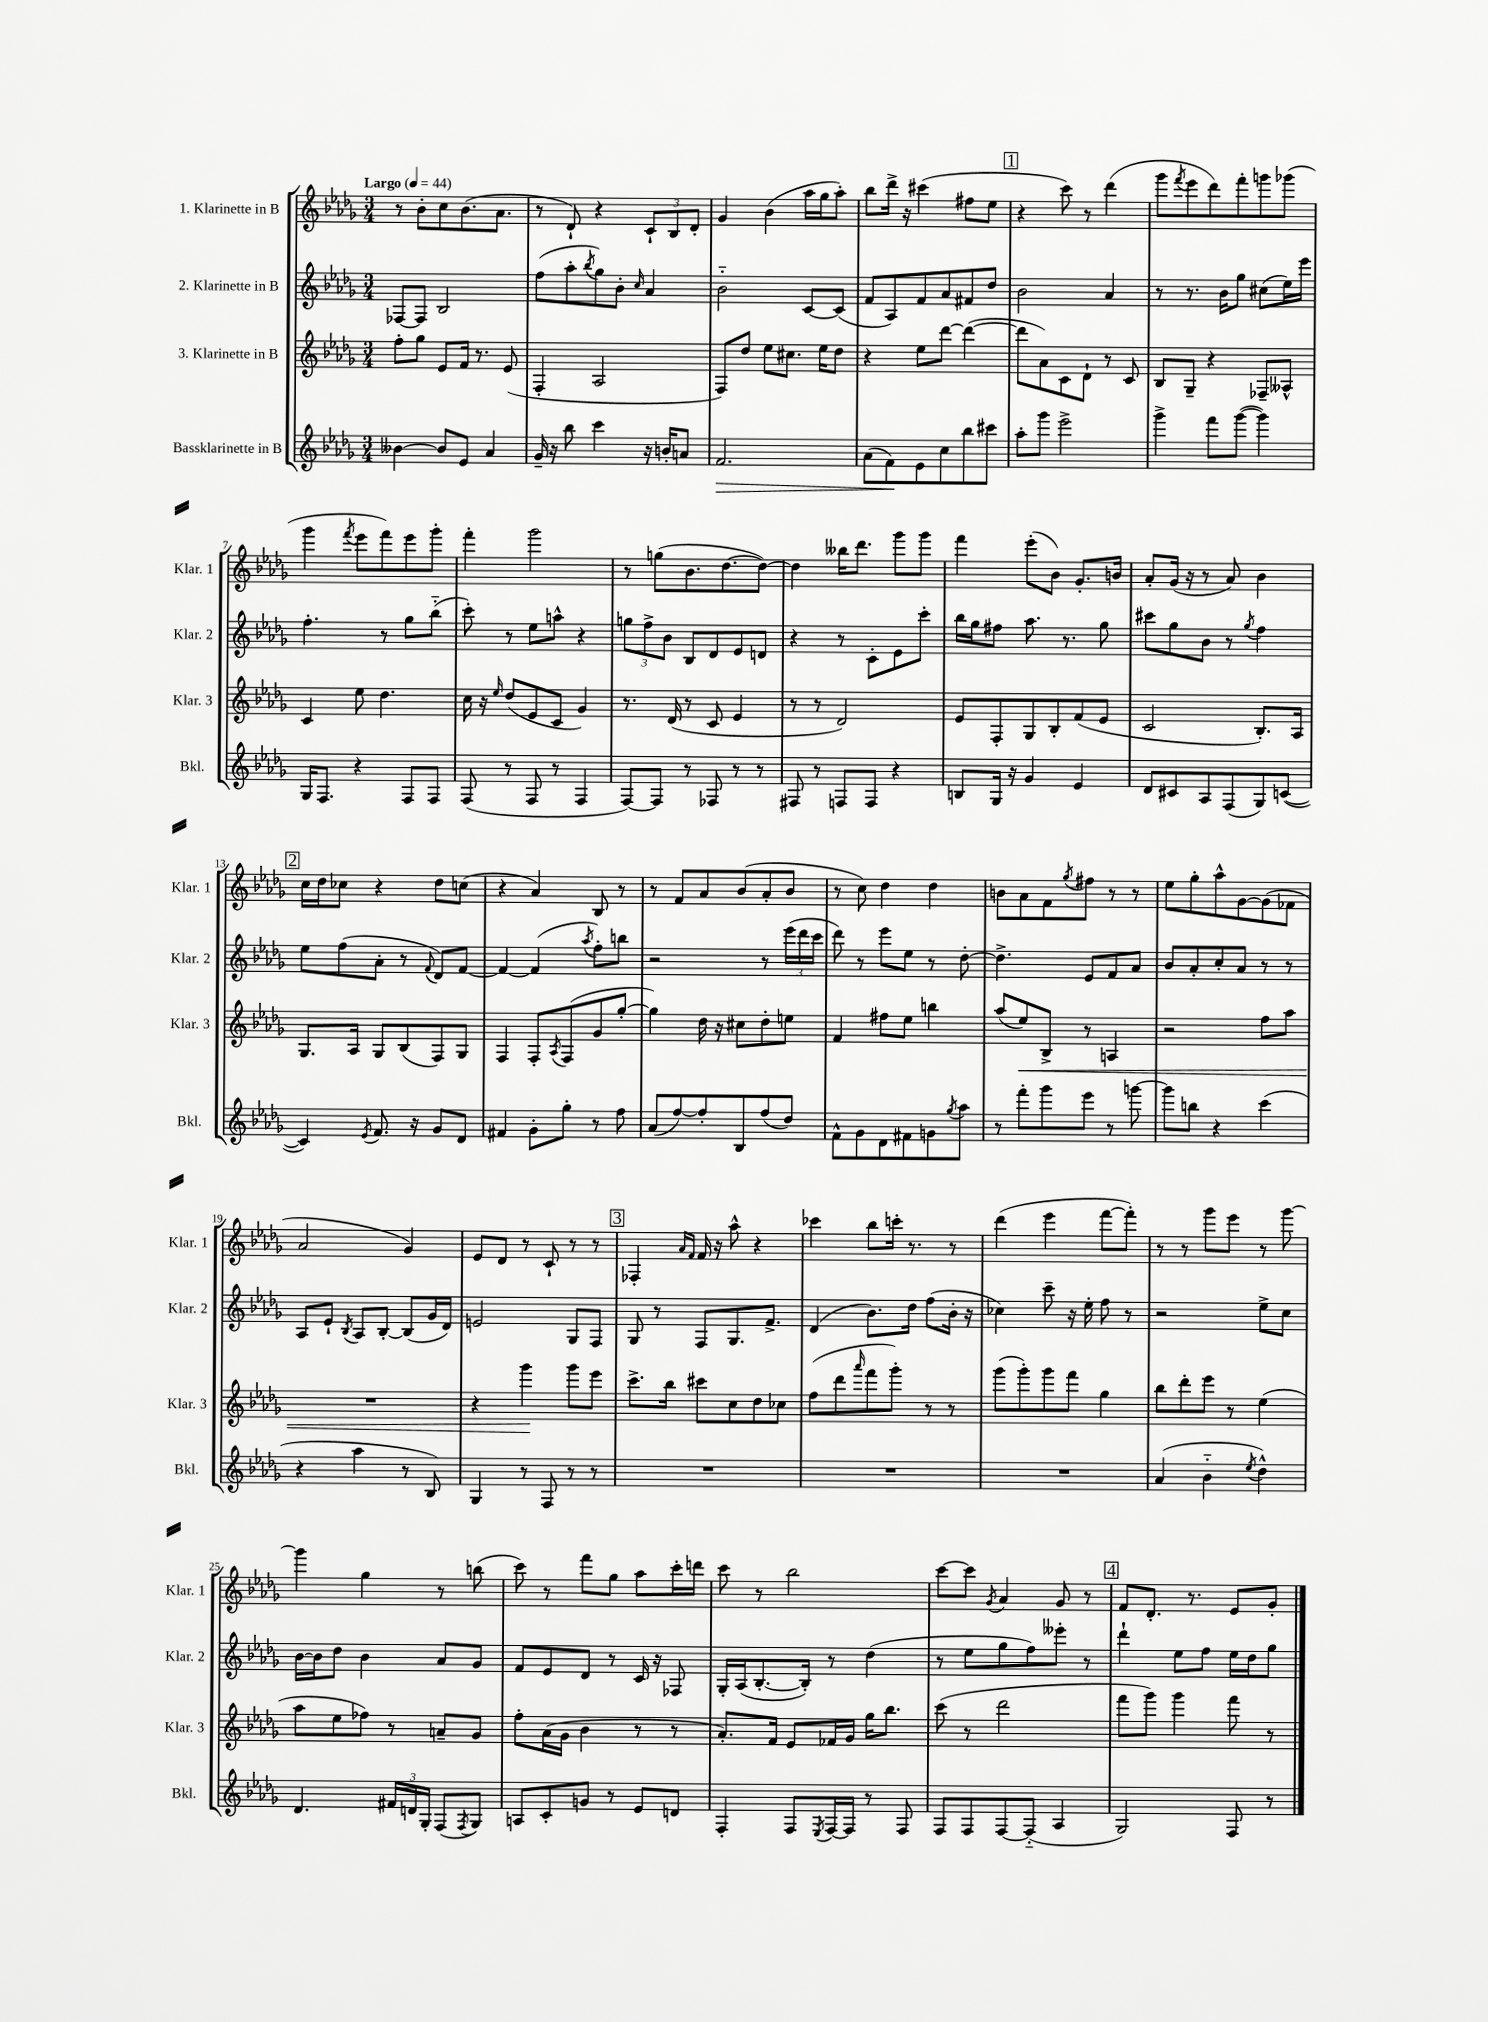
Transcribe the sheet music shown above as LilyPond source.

<<
\new StaffGroup <<
\new Staff = "s0" \with { instrumentName = "1. Klarinette in B" shortInstrumentName = "Klar. 1" } {
    \clef treble \key des \major \numericTimeSignature \time 3/4 \tempo "Largo" 4 = 44
    r8 bes'8-. c''8 bes'8.( aes'8. |
    r8 des'8-!) r4 \tuplet 3/2 { c'8-! bes8 des'8-. } |
    ges'4 bes'4( aes''16 ges''16 aes''8-.) |
    bes''8 des'''16-> r16 cis'''4( fis''8 ees''8 |
    \mark \markup { \box "1" } r4 c'''8) r8 des'''4( |
    ges'''8 \acciaccatura { f'''8 } ees'''8 des'''8) f'''8-. g'''8 ges'''8( |
    ges'''4 \acciaccatura { f'''8 } ees'''8 f'''8) ees'''8 ges'''8-. |
    f'''4-. ges'''2 |
    r8 g''8( bes'8. des''8.~ des''8~) |
    des''4 beses''16 des'''8. ges'''8 ges'''8 |
    f'''4 ees'''8-.( bes'8) ges'8.-. b'16 |
    aes'8-. ges'16( r16 r8 aes'8) bes'4 |
    \mark \markup { \box "2" } c''16 des''16 ces''8 r4 des''8 c''8( |
    r4 aes'4) bes8 r8 |
    r8 f'8 aes'8 bes'8( aes'8-. bes'8 |
    r8 c''8) des''4 des''4 |
    b'8 aes'8 f'8 \acciaccatura { ges''8 } fis''8 r8 r8 |
    ees''8 ges''8-. aes''8-^ ges'8~ ges'8( fes'8 |
    aes'2 ges'4) |
    ees'8 des'8 r8 c'8-! r8 r8 |
    \mark \markup { \box "3" } fes4-. \grace { aes'16 f'16 } f'16 r16 aes''8-^ r4 |
    ces'''4 bes''8 c'''16-. r8. r8 |
    des'''4( ees'''4 f'''8~ f'''8-.) |
    r8 r8 ges'''8 ees'''8 r8 ges'''8~ |
    ges'''4 ges''4 r8 b''8( |
    c'''8) r8 f'''8 ges''8 aes''8 c'''16-. d'''16 |
    c'''8 r8 bes''2 |
    c'''8~ c'''8 \acciaccatura { ges'8 } aes'4 ges'8 r8 |
    \mark \markup { \box "4" } f'8 des'8.-. r8. ees'8 ges'8-. \bar "|." |
}
\new Staff = "s1" \with { instrumentName = "2. Klarinette in B" shortInstrumentName = "Klar. 2" } {
    \clef treble \key des \major \numericTimeSignature \time 3/4
    fes8~ fes8 bes2 |
    f''8( aes''8-. \acciaccatura { bes''8 } ges''8) bes'8-. \grace { c''16 } aes'4 |
    bes'2-_ c'8~ c'8( |
    f'8 aes8) f'8 aes'8 fis'8 des''8 |
    \mark \markup { \box "1" } bes'2 aes'4 |
    r8 r8. bes'16 ges''8 cis''8( ees''16) ees'''16 |
    f''4.-. r8 ges''8 bes''8-_( |
    c'''8-.) r8 ees''8 a''8-^ r4 |
    \tuplet 3/2 { g''8 f''8-> bes'8 } bes8 des'8 ees'8 d'8 |
    r4 r8 c'8-. ees'8 c'''8-. |
    bes''16 ges''16 fis''8 aes''8. r8. ges''8 |
    cis'''8 ges''8 bes'8 r8 \acciaccatura { ges''8 } f''4 |
    \mark \markup { \box "2" } ees''8 f''8( aes'8-. r8 \appoggiatura { f'8 } des'8) f'8~ |
    f'4~ f'4( \acciaccatura { aes''8 } f''8-.) b''8 |
    r2 r8 \tuplet 3/2 { ees'''16( des'''16 c'''16 } |
    des'''8) r8 ees'''8 ees''8 r8 des''8~-. |
    des''4.-> ees'8 f'8 aes'8 |
    bes'8 aes'8-. c''8-. aes'8 r8 r8 |
    aes8 ees'8-! \acciaccatura { bes8 } aes8 bes8~-. bes8( ges'16 des'16) |
    e'2 ges8 f8 |
    \mark \markup { \box "3" } ges8 r8 f8 ges8. f'8.-> |
    des'4( bes'8.) des''16 f''8( bes'16-. r16 |
    ces''4) c'''8-- r16 ees''16-. f''8 r8 |
    r2 ees''8-> c''8 |
    bes'16~ bes'16 des''8 bes'4 aes'8 ges'8 |
    f'8 ees'8 des'8 r8 c'16 r16 fes8 |
    ges16-. aes16( bes8.~-. bes16-.) r8 des''4( |
    r8 ees''8 ges''8 f''8) eeses'''8-. r8 |
    \mark \markup { \box "4" } des'''4-! ees''8 f''8 ees''16 des''16 ges''8 \bar "|." |
}
\new Staff = "s2" \with { instrumentName = "3. Klarinette in B" shortInstrumentName = "Klar. 3" } {
    \clef treble \key des \major \numericTimeSignature \time 3/4
    f''8-. ges''8 ees'8 f'16 r8. ees'8( |
    f4-. aes2 |
    f8) des''8 ees''8 cis''8. ees''16 des''8 |
    r4 ees''8 des'''8~ des'''4~( |
    \mark \markup { \box "1" } des'''8 aes'8) c'8 des'8-! r8 c'8 |
    bes8 ges8-- r4 fes8-- aeses8-^ |
    c'4 ees''8 des''4. |
    c''16 r16 \grace { ees''16 } des''8( ees'8 c'8 ges'4) |
    r8. des'16( r8 c'8 ees'4 |
    r8 r8 des'2) |
    ees'8 f8-. ges8 bes8-. f'8( ees'8 |
    c'2 bes8.-.) aes16 |
    \mark \markup { \box "2" } ges8. aes16 ges8 bes8( f8) ges8 |
    f4 f8-. \acciaccatura { aes8 } f8( ges'8 ges''8~-. |
    ges''4) des''16 r16 cis''8 des''8-. e''8 |
    f'4 fis''8 ees''8 b''4 |
    aes''8( ees''8\<) bes8-> r8 a4 |
    r2 f''8 aes''8 |
    R2. |
    r4 ges'''4\! ges'''8 ees'''8 |
    \mark \markup { \box "3" } c'''8.-> bes''16 cis'''8 c''8 des''8 ces''8 |
    f''8( des'''8 \grace { aes'''16 } f'''8 ges'''8-.) r8 r8 |
    ges'''8( ges'''8-.) ges'''8 f'''8 ges''4 |
    bes''8 des'''8-. ees'''8 r8 ees''4( |
    aes''8 ees''8 fes''8) r8 a'8-- ges'8 |
    f''8-. aes'16( ges'16 bes'4 r8 r8 |
    aes'8.-.) f'16 ees'8 fes'16 ges'16 ges''16 bes''8. |
    c'''8( r8 des'''2 |
    \mark \markup { \box "4" } f'''8 ges'''8) ges'''4 f'''8 r8 \bar "|." |
}
\new Staff = "s3" \with { instrumentName = "Bassklarinette in B" shortInstrumentName = "Bkl." } {
    \clef treble \key des \major \numericTimeSignature \time 3/4
    beses'4~ beses'8 ees'8 aes'4 |
    ges'16-- r16 bes''8 c'''4 r16 b'16-. a'8 |
    f'2.\> |
    aes'8( f'8\!) ees'8 c''8 bes''8 cis'''8 |
    \mark \markup { \box "1" } aes''8-. ges'''8 ees'''2-> |
    ges'''4-> f'''8 ges'''8~( ges'''4) |
    ges16 f8. r4 f8 f8 |
    f8( r8 f8 r8 f4 |
    f8~) f8 r8 fes8 r8 r8 |
    fis8 r8 f8 f8 r4 |
    b8 ges16 r16 ges'4 ees'4 |
    des'8 cis'8 aes8 f8( ges8) c'8~( |
    \mark \markup { \box "2" } c'4) \acciaccatura { ees'8 } f'8. r16 ges'8 des'8 |
    fis'4 ges'8-. ges''8-. r8 f''8 |
    aes'8( f''8~) f''8-. bes8 f''8( des''8) |
    f'8-^ ges'8 des'8 fis'8 g'8 \acciaccatura { ges''8 } aes''8 |
    r8 f'''8-. ges'''8 ees'''8 r8 g'''8~ |
    g'''8 b''8 r4 c'''4( |
    r4 aes''4 r8 bes8) |
    ges4 r8 f8 r8 r8 |
    \mark \markup { \box "3" } R2. |
    R2. |
    R2. |
    aes'4( bes'4-_ \acciaccatura { ees''8 } des''4-^) |
    des'4. \tuplet 3/2 { fis'16 d'16 ges16-. } f8( \acciaccatura { f8 } ges8) |
    a8 c'8-. g'8 r8 ees'8 d'8 |
    f4-. f8 \acciaccatura { ees8 } f16~ f16 r8 f8 |
    f8 f8 f8~ f8-_( aes4 |
    \mark \markup { \box "4" } ges2) f8 r8 \bar "|." |
}
>>
>>
